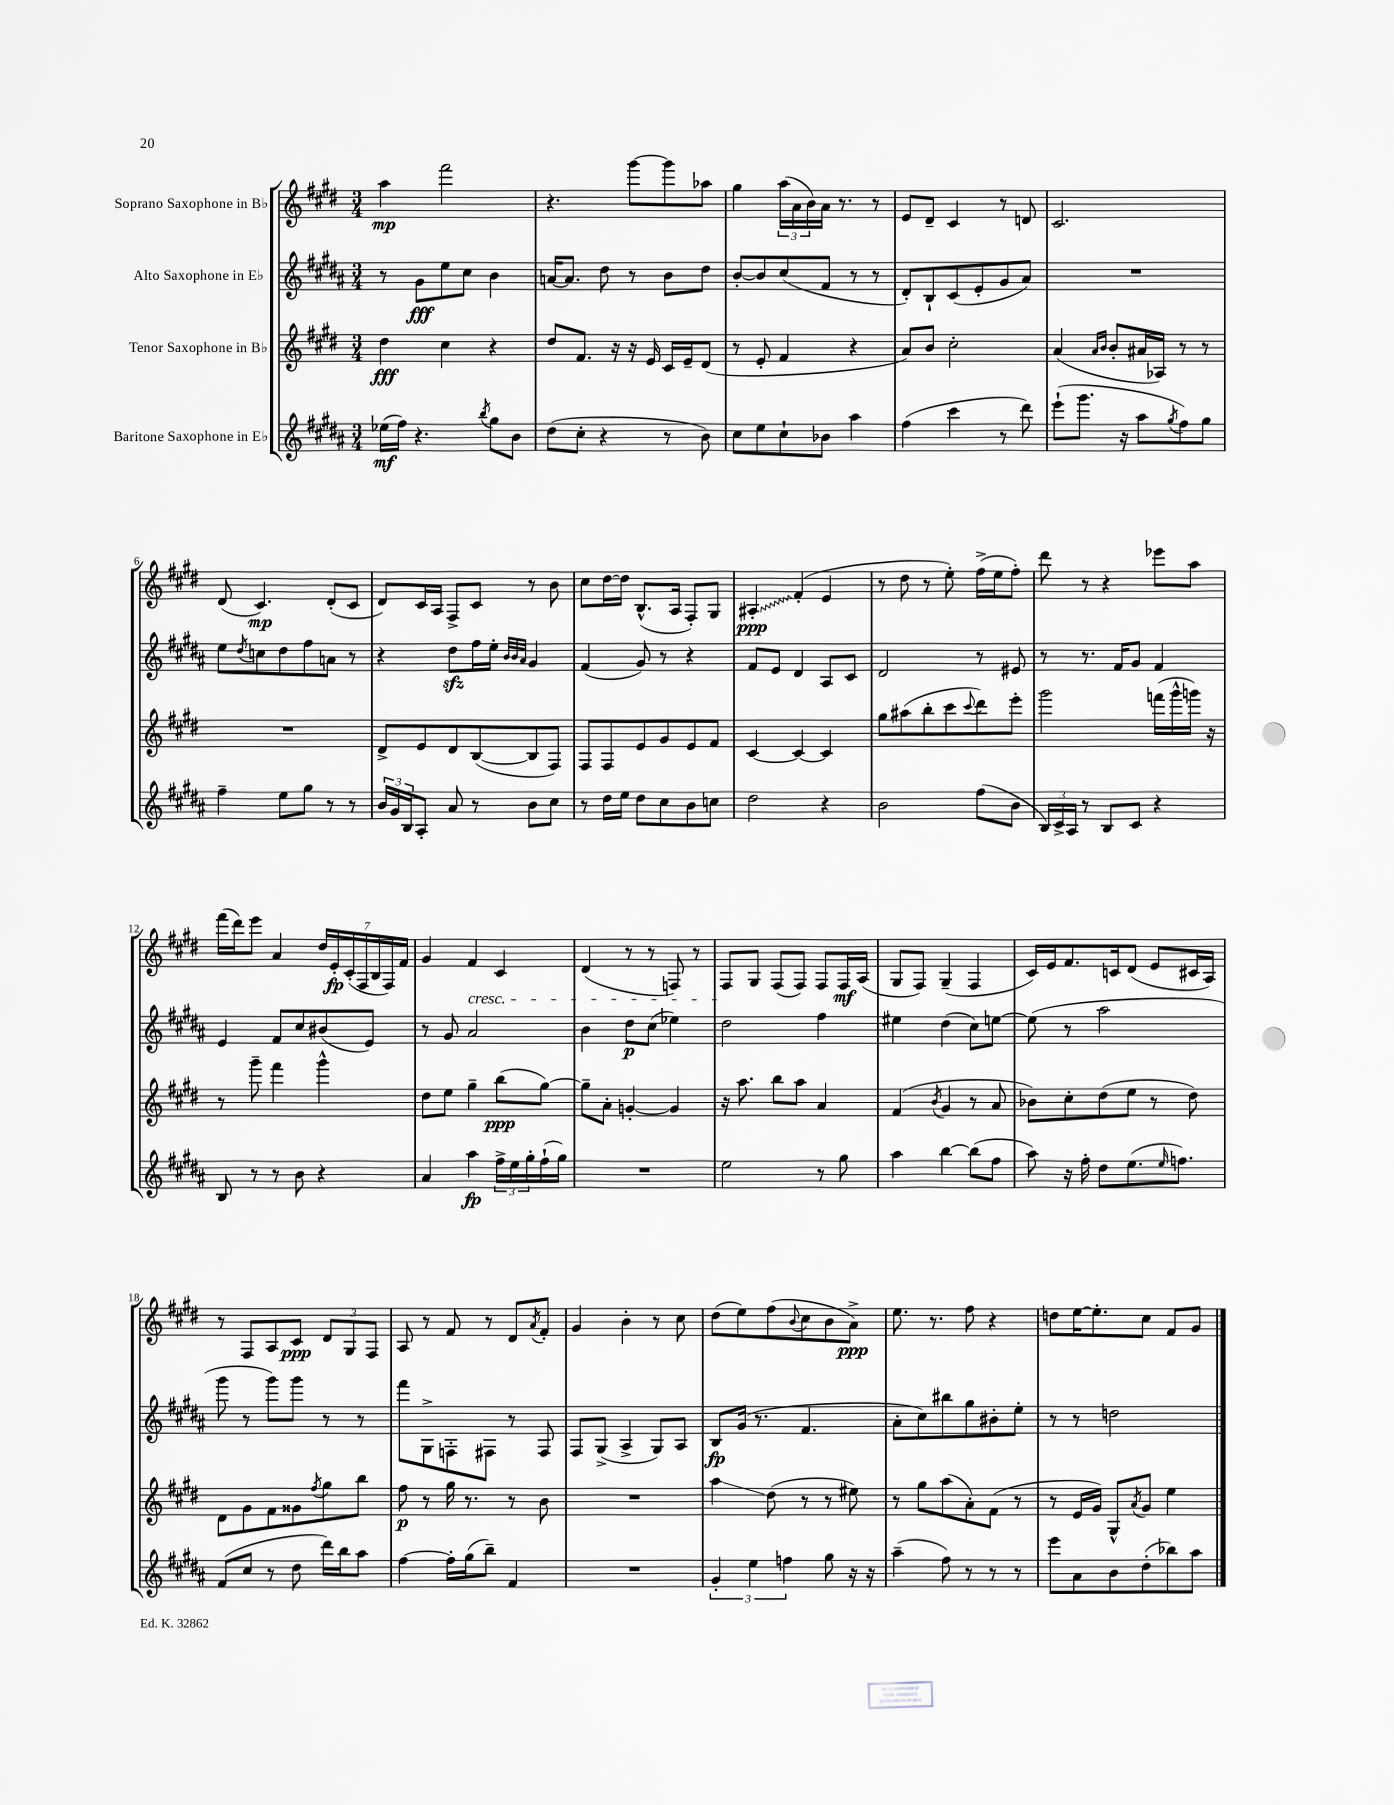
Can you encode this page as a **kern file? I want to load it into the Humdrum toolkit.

**kern	**kern	**kern	**kern
*staff4	*staff3	*staff2	*staff1
*clefG2	*clefG2	*clefG2	*clefG2
*k[f#c#g#d#a#]	*k[f#c#g#d#]	*k[f#c#g#d#a#]	*k[f#c#g#d#]
*M3/4	*M3/4	*M3/4	*M3/4
(16ee-	4dd#	8r	4aa
16ff#)	.	.	.
4.r	.	8g#	.
.	4cc#	8ee	2fff#
.	.	8cc#	.
8qbb	.	.	.
8gg#	4r	4b	.
8b	.	.	.
=	=	=	=
(8dd#	8dd#	[16a	4.r
.	.	8.a]	.
8cc#'	8.f#	.	.
4r	.	8dd#	.
.	16r	.	.
.	16r	8r	[8ggg#
.	16e	.	.
8r	16c#	8b	8ggg#]
.	16e~	.	.
8b)	(8d#	8dd#	8aa-
=	=	=	=
8cc#	8r	[8b'	4gg#
8ee	8e'	8b]	.
8cc#`	4f#	(8cc#	(24aa
.	.	.	24a
.	.	.	24b)
8b-	.	8f#	16a
.	.	.	8.r
4aa#	4r	8r	.
.	.	8r	8r
=	=	=	=
(4ff#	8a)	8d#')	8e
.	8b	8B`	8d#~
4ccc#	2cc#'	(8c#	4c#
.	.	8e'	.
8r	.	8g#	8r
8ddd#)	.	8a#)	8d
=	=	=	=
(8eee`	(4a	2.r	2.c#
8.ggg#	.	.	.
.	16qqa	.	.
.	16qqb	.	.
.	8b'	.	.
16r	.	.	.
8aa#	16a#	.	.
.	16A-)	.	.
8qgg#	.	.	.
8ff#)	8r	.	.
8gg#	8r	.	.
=	=	=	=
4ff#~	2.r	8ee	(8d#
.	.	8qdd#	.
.	.	8cc	4.c#)
8ee	.	8dd#	.
8gg#	.	8ff#	.
8r	.	8a	(8d#'
8r	.	8r	8c#
=	=	=	=
24b	8d#^	4r	8d#)
24g#	.	.	.
24B	.	.	.
8A#'	8e	.	16c#
.	.	.	16A
8a#	8d#	8dd#	8F#^
8r	([8B	16ff#	8c#
.	.	16ee'	.
.	.	32qqb	.
.	.	32qqb	.
.	.	32qqa#	.
8b	8B]	4g#	8r
8cc#	8F#)	.	8b
=	=	=	=
8r	8F#	(4f#	8cc#
16dd#	8F#	.	[16dd#
16ee	.	.	16dd#]
8dd#	8e	8g#)	(8.B^^
8cc#	8g#	8r	.
.	.	.	16A
8b	8e	4r	8F#')
8cc	8f#	.	8G#
=	=	=	=
2dd#	[4c#	8f#	4A#'
.	.	8e	.
.	4c#_	4d#	(4f#'
4r	4c#]	8A#	4e
.	.	8c#	.
=	=	=	=
2b	8gg#	2d#	8r
.	(8aa#	.	8dd#
.	8bb'	.	8r
.	8ccc#	.	8ee')
.	8qqccc#	.	.
(8ff#	8ddd#)	8r	(16ff#^
.	.	.	16ee
8b	8eee'	8e#	8ff#')
=	=	=	=
24B)	2ggg#	8r	8ddd#
24c#^	.	.	.
24A#	.	.	.
8r	.	8.r	8r
8B	.	.	4r
.	.	16f#	.
8c#	.	8g#	.
4r	(16fff	4f#	8eee-
.	16ggg#^^	.	.
.	16ggg)	.	8aa
.	16r	.	.
=	=	=	=
8B	8r	4e	(16fff#
.	.	.	16ddd#)
8r	8ggg#~	.	8eee
8r	4fff#	8f#	4a
8b	.	8cc#	.
4r	4ggg#^^	(8b#	28dd#
.	.	.	28e'
.	.	.	(28c#'
.	.	.	28F#
.	.	8e)	.
.	.	.	28B
.	.	.	28F#)
.	.	.	28f#
=	=	=	=
4a#	8dd#	8r	4g#
.	8ee	8g#	.
4aa#	4gg#~	2a#	4f#
24ff#^	(8bb	.	4c#
24ee	.	.	.
24gg#'	.	.	.
(16ff#`	[8gg#)	.	.
16gg#)	.	.	.
=	=	=	=
2.r	8gg#~]	4b	(4d#
.	8a'	.	.
.	[4g'	8dd#	8r
.	.	(8cc#	8r
.	4g]	4ee-)	8F)
.	.	.	8r
=	=	=	=
2ee	16r	2dd#	8F#
.	8.aa	.	.
.	.	.	8G#
.	8bb	.	(8F#
.	8aa	.	8F#)
8r	4a	4ff#	8F#
8gg#	.	.	16F#
.	.	.	(16A
=	=	=	=
4aa#	(4f#	4ee#	8G#
.	.	.	8F#)
.	8qb	.	.
[4bb	4g#	(4dd#	(4G#~
(8bb]	8r	8cc#)	4F#
8ff#	8a	[8ee	.
=	=	=	=
8aa#)	8b-)	(8ee]	16c#)
.	.	.	16e
16r	8cc#'	8r	8.f#
16ff#'	.	.	.
8dd#	(8dd#	2aa#	.
.	.	.	16c
(8.ee	8ee	.	(8d#
.	8r	.	8e
16qqee	.	.	.
8.ff)	.	.	.
.	8dd#)	.	16c#
.	.	.	16A)
=	=	=	=
(8f#	8d#	8ggg#	8r
8cc#	8g#	8r	8F#
8r	8f#	8ggg#)	8A
8dd#	8g##	8ggg#	8c#
.	8qff#	.	.
16ddd#)	8gg#	8r	12d#
16bb	.	.	.
.	.	.	12G#
8aa#	8bb	8r	.
.	.	.	12F#
=	=	=	=
[4ff#	8ff#	8fff#	8A
.	8r	8G#^	8r
16ff#']	16gg#	8F'	8f#
(16gg#	8.r	.	.
8bb~)	.	8F#	8r
4f#	8r	8r	8d#
.	.	.	8qa
.	8b	8F#	8f#'
=	=	=	=
2.r	2.r	8F#	4g#
.	.	(8G#^	.
.	.	4A#^	4b'
.	.	8G#)	8r
.	.	8A#	8cc#
=	=	=	=
6g#'	4aa	8B	(8dd#
.	.	(16g#	8ee)
6ee	.	.	.
.	.	8.r	.
.	(8dd#	.	(8ff#
6ff	.	.	.
.	.	.	8qqb
.	8r	4.f#	8cc#
8gg#	8r	.	8b
16r	8ee#)	.	8a^)
16r	.	.	.
=	=	=	=
(4aa#~	8r	8a#'	8.ee
.	8gg#	8cc#)	.
.	.	.	8.r
8ff#)	(8aa	8bb#	.
8r	8a')	8gg#	8ff#
8r	(8f#	8b#'	4r
8r	8r	8ee'	.
=	=	=	=
8eee	8r	8r	8dd
8a#	16e	8r	[16ee
.	16g#)	.	8.ee']
8b	8G#^^	2dd	.
.	8qa	.	.
(8dd#'	8g#	.	8cc#
8bb-)	4ee	.	8f#
8aa#	.	.	8g#
==	==	==	==
*-	*-	*-	*-
